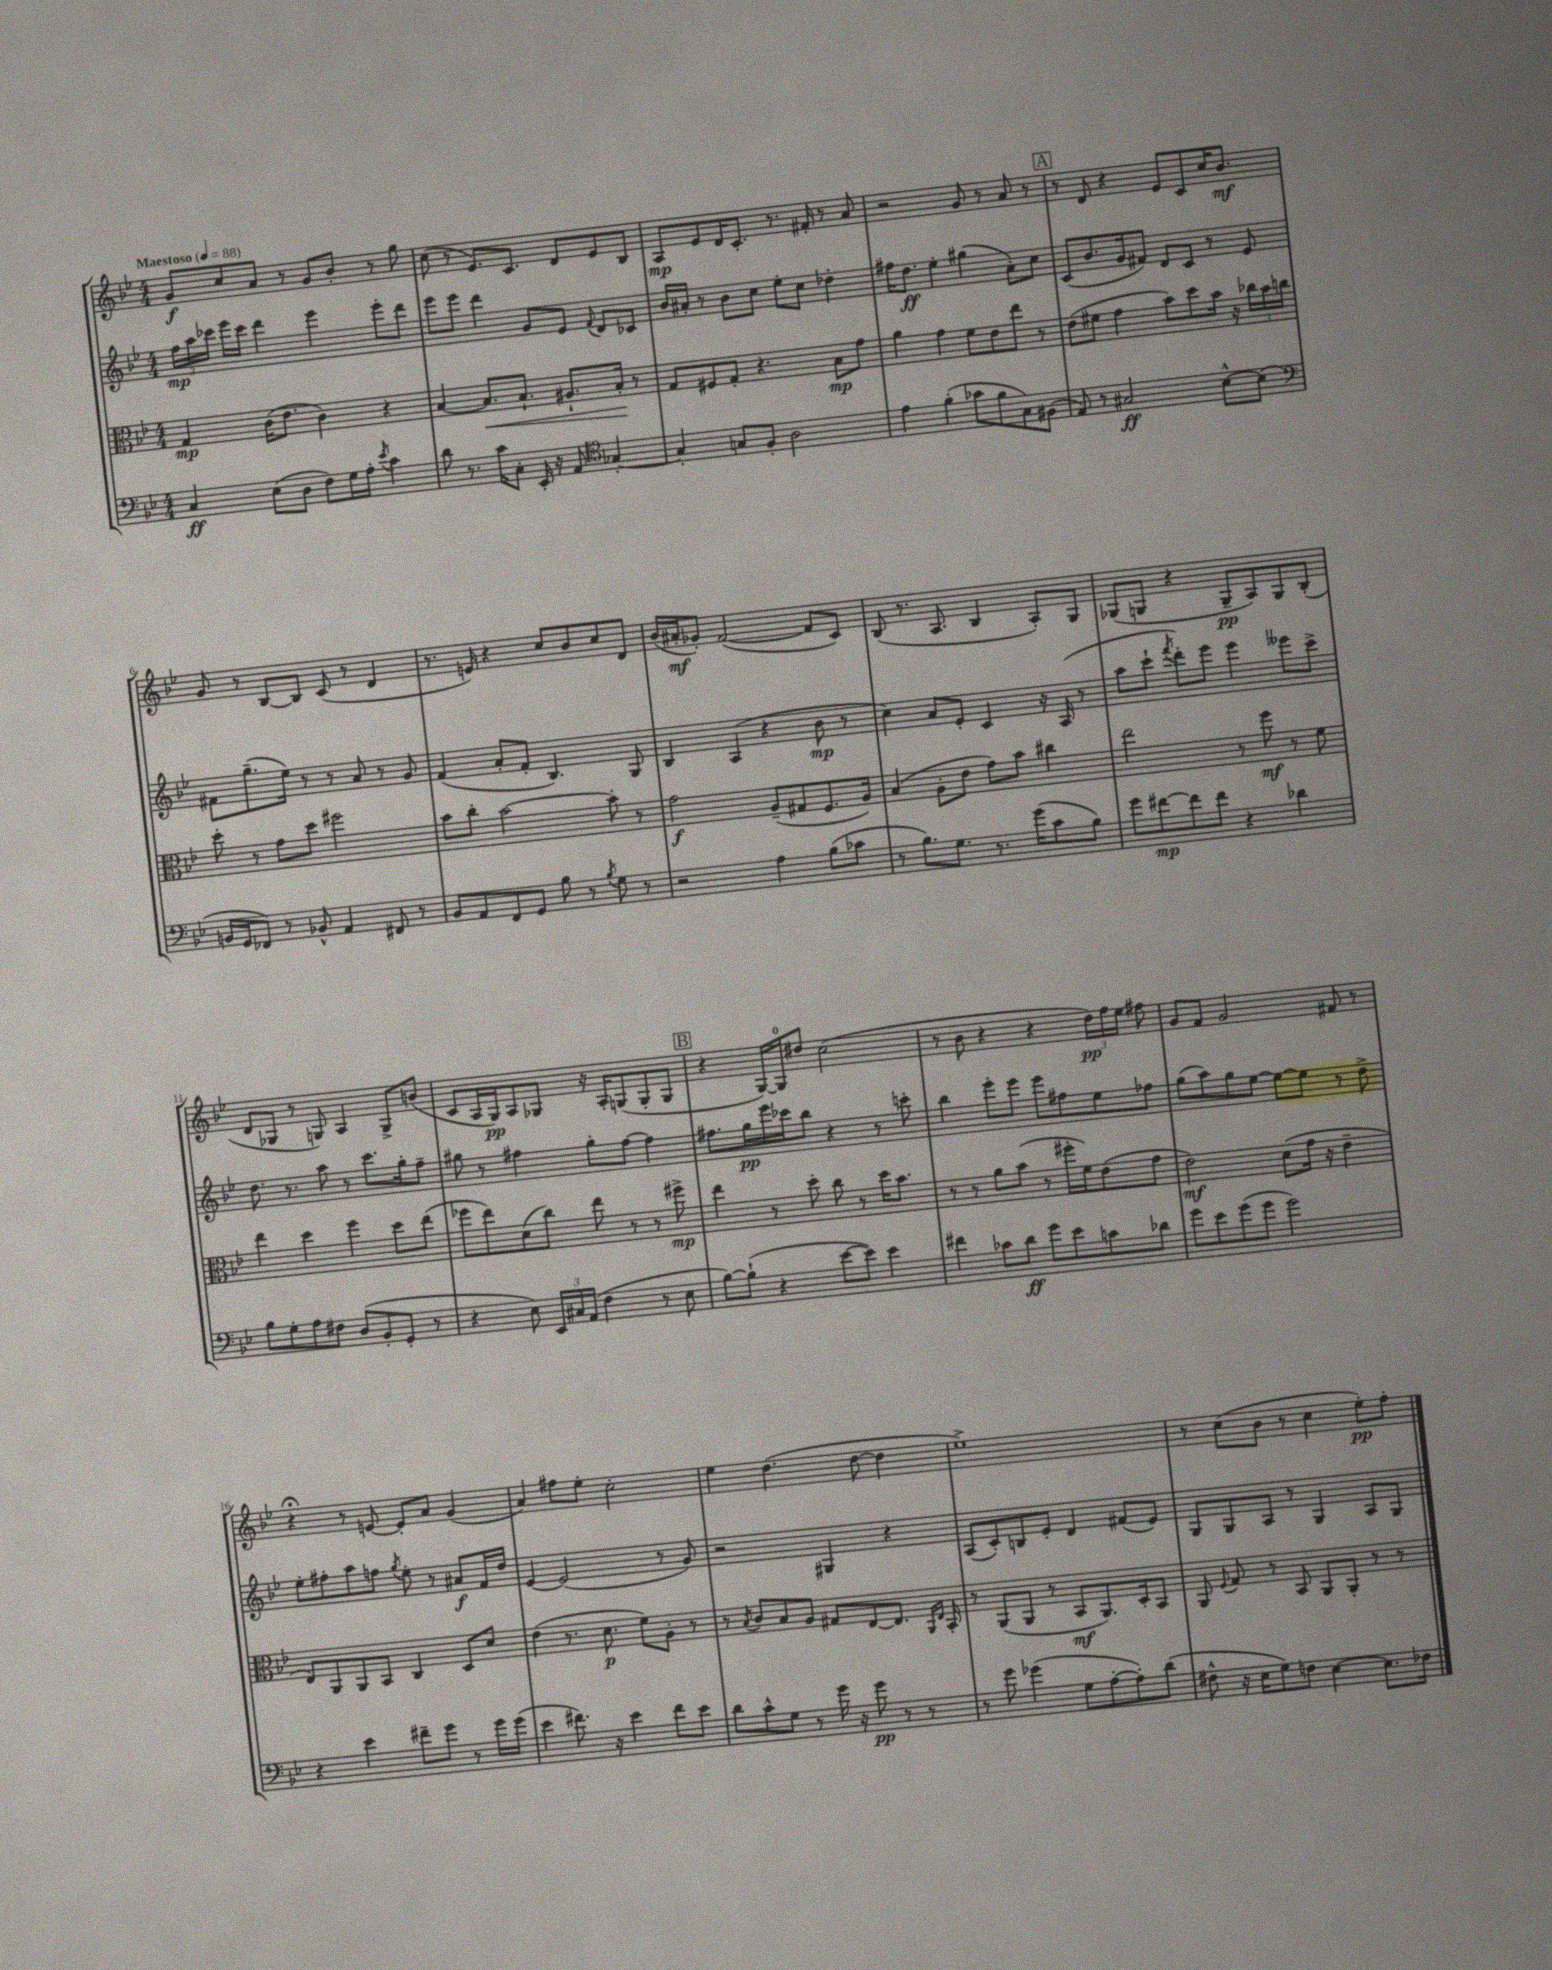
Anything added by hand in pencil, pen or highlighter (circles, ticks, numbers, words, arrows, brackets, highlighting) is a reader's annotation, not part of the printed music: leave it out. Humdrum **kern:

**kern	**kern	**kern	**kern
*staff4	*staff3	*staff2	*staff1
*clefF4	*clefC3	*clefG2	*clefG2
*k[b-e-]	*k[b-e-]	*k[b-e-]	*k[b-e-]
*M4/4	*M4/4	*M4/4	*M4/4
*MM88	*MM88	*MM88	*MM88
4C/	4G/	24ff\LL	8g/L
.	.	24aa\	.
.	.	24ccc-\JJ	.
.	.	16eee-\LL	8cc/
.	.	16ccc-\JJ	.
(8E-\L	(16c\LK	4ddd\	8a/J
.	8.e-\J	.	.
8D\J	.	.	8r
8F\L)	4c\)	4eee-\	8g/L
16G\L	.	.	8b-'/J
16A'\JJ	.	.	.
8qe-/	.	.	.
4c\	4r	8eee-'\L	8r
.	.	8ddd\J	8gg\
=	=	=	=
8d\	[4B-/	8eee-\L	(8cc\
8.r	.	8eee-\J	8r
.	8.B-/]L	4ddd\	8.e-/L)
16c\LK	.	.	.
8C'\J	.	.	.
.	8.B-`/J	.	8.c/J
16EE-'/	.	8g/L	.
16r	.	.	.
8AA/	8.A#`/L	8e-/J	8d/L
*clefC4	*	*	*
.	.	8qqf/	.
[4G-'/	.	8d/L	8e-/
.	16B-'/Jk	.	.
.	8r	8c-/J	8B-/J
=	=	=	=
4G-'/]	8G/L	16b-/LL	8A/L
.	.	16a#'/JJ	.
.	8F#/	8r	8e-/
8G/L	8G'/J	8b-\L	16d/K
.	.	.	8.c'/J
8F'/J	4.r	8cc\J	.
2A\	.	8ee-'\L	8.r
.	.	8cc\J	.
.	.	.	16f#'/
.	8B-\L	4dd-'\	8r
.	8g\J	.	8a/
=	=	=	=
4e-\	4a\	16ff#\LK	2r
.	.	8.dd\J	.
(4f'\	4g\	4ee-'\	.
8g-\L	8f\L	(4gg#\	8g/
8f\	8e-\	.	8r
8G\)	8ee-\J	8a'\L)	8a/
(8F#\J	8r	8cc\J	8r
=	=	=	=
8E-/)	(8e-\L	(8c/L	8r
8r	8f#\J	8.b-/	8d/
2G#/	4g\	.	4r
.	.	16g/k	.
.	.	8f#/J)	.
.	8b-\L)	8d/L	8e-/L
.	8dd\	8c/J	8c/
[8B-^^\L	16b-\Jk	8r	16cc/K
.	16r	.	8.b-/J
(8B-\]J	24cc-\LL	8e-/	.
.	24b-\	.	.
.	24cc\JJ	.	.
=	=	=	=
*clefF4	*	*	*
16BB/LL	8dd'\	8f#\L	8g/
16GG/J	.	.	.
8FF-/J)	8r	(8.gg~\	8r
8r	8g\L	.	[8B-/L
.	.	16ee-\Jk)	.
8BB-^^/	8dd\J	8r	8B-/]J
4AA/	2ff#\	8r	(8c/
.	.	8a/	8r
8FF#/	.	8r	4d/
8r	.	8g/	.
=	=	=	=
8BB-/L	8b-\L	(4f/	8.r
8AA/	8cc'\J	.	.
.	.	.	16e/)
8FF/	[2b-\	8a'/L	4r
8GG/J	.	8f'/J	.
8B-\	.	4.B-/)	8cc/L
8r	.	.	8b-/
8qB-/	.	.	.
8G\	8b-'\]	.	8cc/
8r	8r	8G/	8d/J
=	=	=	=
2r	2g\	4B-/	(16b-/LL
.	.	.	16a#'/J
.	.	.	8g-'/J)
.	.	(4A/	([2f/
4A\	(8A~/L	4r	.
.	8G#/	.	.
(8B-\L	8.F/	8b-\	8f/]L
8c-\J	.	8r	8c/J)
.	16A/Jk)	.	.
=	=	=	=
8r	(4B-/	4cc\)	(8B-/
8.B-\L)	.	.	8.r
.	8A'\L	8a/L	.
8.G\J	.	.	8.A/
.	8e-\J	8e-'/J	.
8.r	8g\L)	4c/	4B-/
.	8b-\J	.	.
(16g\LK	.	.	.
8c\	4cc#\	16r	8A'/L)
.	.	(16A/	.
8B-\J)	.	8r	8G/J
=	=	=	=
8g\L	2ee-\	8aa\L	(8G-/L
[8f#\	.	8ccc`\J	8G/J
.	.	8qfff/	.
8f#\]	.	8ddd'\L)	4r
8f#\J	.	8eee-\J	.
4r	8r	4eee-\	8G~/L
.	8ff\	.	8A/)
4d-\	8r	8eee--\L	8G/
.	8f\	8ccc^\J	(8B-'/J
=	=	=	=
8B-\L	4ee-\	8.dd\	8d/L
8G'\	.	.	8G-/J
.	.	8.r	.
8A\	4dd\	.	8r
8F#\J	.	8aa\	8G/)
(8D/L	4ff\	8r	4A/
8BB-'/	.	8.ccc\L	.
8GG'/J	8dd\L	.	8G^/L
.	.	16gg'\k	.
8r	(8ee-\J	8ff~\J	(8b/J
=	=	=	=
4r	8ff-\L	8gg#\	8c/L
.	8ee-\)	8r	16A/L
.	.	.	16G/J)
8E-\)	(8d\	4ff#\	8A/
24EE-/LL	8cc\J)	.	8G-/J
24C#/	.	.	.
(24AA/JJ	.	.	.
4F\	8ee-\	8gg#'\L	16r
.	.	.	16A'/LK
.	8r	[8ff#\J	(8G/
8r	8r	4ff#\]	8G'/
8E-\	8ff#^\	.	8G/J
=	=	=	=
[8B-\L)	4ee-\	8.ff#\L	4r
(8B-`\]J	.	.	.
.	.	16gg\L	.
4r	8r	16eee-\	[16G/LL)
.	.	16ccc-\J	16G/]J
.	8dd'\	8bb-\J	8dd#/J
[8e-\L	8cc\	4r	(2cc\
8e-\]J)	8r	.	.
4e-\	16dd\LK	8r	.
.	8.b-\J	.	.
.	.	8ccc'\	.
=	=	=	=
4f#\	8r	4bb-\	8r
.	8r	.	8b-\
8c-\L	8a\L	8eee-'\L	4r
8d\J	(8b-\J	8eee-\J	.
8g\L	8r	8eee-\L	4r
8e-\	16ff#'\LL	8ff#\	.
.	16f\J)	.	.
8c\	(8e-\	8ee-\	24dd\LL)
.	.	.	24ff\
.	.	.	24ee-\JJ
8d-\J	8g\J	8ff-\J	8ff#\
=	=	=	=
8g\L	2e-\)	(8gg\L	8g/L
8e-\	.	8aa\)	8f/J
(8g\	.	8gg\	2g/
8g\J	.	[8ee-\J	.
2g\)	(8d\L	8ee-\_L	.
.	16g\Jk	8ee-\]J	.
.	16r	.	.
.	4e-~\	8r	8f#/
.	.	8dd^\	8r
=	=	=	=
4r	8E-/L)	8ee-'\L	4r;
.	8AA/	8ff#'\	.
4e-\	8AA/	8aa\	8r
.	8BB-/J	8ff\J	[8e/
.	.	8qgg/	.
8f#~\L	4C/	8ee-'\	8e'/]L
8g\J	.	8r	8a/J
8r	8D/L	8a#/L	(4g/
16g\LL	8d/J	16f/L	.
(16g\JJ	.	16dd/JJ	.
=	=	=	=
4e-\	(4e-\	[4e-/	4a/)
8.f#\)	8.r	(2e-/]	8ff#\L
.	.	.	8ee-'\J
16r	8.d\	.	.
4e-\	.	.	2cc'\
.	8f\L)	.	.
8f#\L	8A'\J	8r	.
8e-\J	8r	8g/)	.
=	=	=	=
8d\L	8r	2r	4ee-\
.	8qB-/	.	.
8c^^\	8c/L	.	.
8G\J	8B-/	.	(4.dd\
8r	8A/J	.	.
16g\	8G#/L	4G#/	.
16r	.	.	.
8g\	[8E-/	.	[8dd\
8r	8.E-/]J	4r	4dd\]
8r	.	.	.
.	16qqAA/LL	.	.
.	16qqE-/JJ	.	.
.	16BB-'/	.	.
=	=	=	=
8r	8r	(8A/L	1ee-^)
8g\	(8AA/L	8c'/)	.
(4g-\	8AA/J	8B/	.
.	8r	8e-'/J	.
8G\L	8BB-/L	4d/	.
[8A'\	8.AA/)	.	.
8A'\])	.	(8f#/L	.
.	16D'/k	.	.
(8d\J	8BB-/J	8e-/J)	.
=	=	=	=
8F#^^\	8AA/	8G/L	8r
.	8qqF/	.	.
16r	8G/	8G/	(8cc\L
16E-\LK	.	.	.
8G\)	8r	8A/J	8b-\J
8F\J	8BB-/	8r	8r
[4E-\	8AA/L	4G/	4cc\
.	8AA'/J	.	.
8.E-\]L	8r	8A/L	8ee-'\L)
.	8r	8G/J	8ff'\J
16F-\Jk	.	.	.
==	==	==	==
*-	*-	*-	*-
